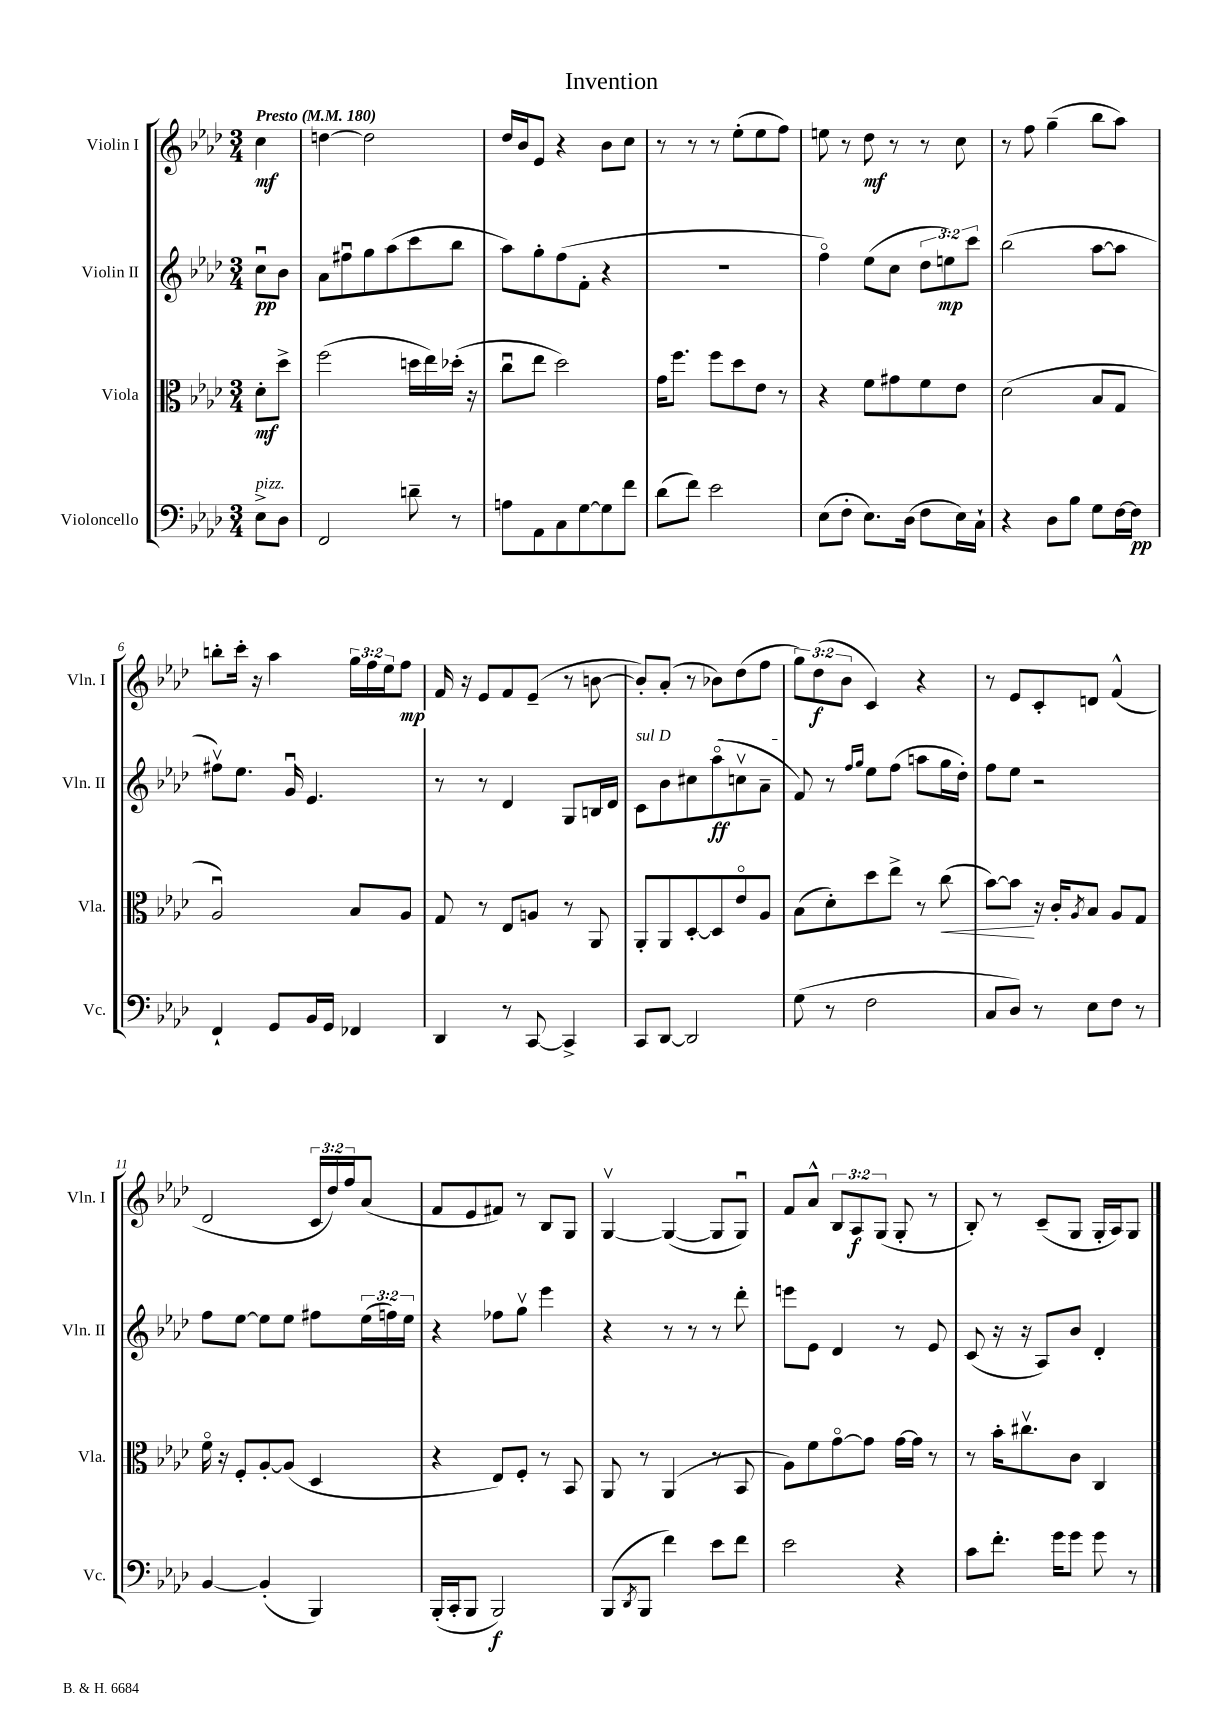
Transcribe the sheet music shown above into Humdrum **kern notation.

**kern	**kern	**kern	**kern
*staff4	*staff3	*staff2	*staff1
*clefF4	*clefC3	*clefG2	*clefG2
*k[b-e-a-d-]	*k[b-e-a-d-]	*k[b-e-a-d-]	*k[b-e-a-d-]
*M3/4	*M3/4	*M3/4	*M3/4
*MM180	*MM180	*MM180	*MM180
8E-^	8d-'	8ccu	4cc
8D-	8dd-^	8b-	.
=	=	=	=
2FF	(2ff	8a-	[4dd
.	.	8ff#u	.
.	.	8gg	2dd]
.	.	(8aa-	.
8d~	16dd	8ccc	.
.	16ee-)	.	.
8r	(16dd-'	8bb-	.
.	16r	.	.
=	=	=	=
8A	8ccu	8aa-)	16dd-
.	.	.	16b-
8AA-	8ee-	8gg'	8e-
8C	2dd-)	(8ff	4r
[8G	.	8f'	.
8G]	.	4r	8b-
8f	.	.	8cc
=	=	=	=
(8d-	16g	2.r	8r
.	8.ff	.	.
8f)	.	.	8r
2e-	8ff	.	8r
.	8dd-	.	(8ee-'
.	8e-	.	8ee-
.	8r	.	8ff)
=	=	=	=
(8E-	4r	4ffo)	8ee
8F'	.	.	8r
8.E-)	8f	(8ee-	8dd-
.	8g#	8cc	8r
(16D-	.	.	.
8F	8f	12dd-	8r
.	.	12ee)	.
16E-)	8e-	.	8cc
.	.	12ccc	.
16C`	.	.	.
=	=	=	=
4r	(2d-	(2bb-	8r
.	.	.	8ff
8D-	.	.	(4gg~
8B-	.	.	.
8G	8B-	[8aa-	8bb-
[16F	8G	8aa-]	8aa-)
16F]	.	.	.
=	=	=	=
4FF`	2A-u)	8ff#v)	8bb'
.	.	8.ee-	16ccc'
.	.	.	16r
8GG	.	.	4aa-
.	.	16gu	.
16BB-	.	4.e-	.
16GG	.	.	.
4FF-	8B-	.	24gg
.	.	.	24ff
.	.	.	24ee-
.	8A-	.	8ff
=	=	=	=
4DD-	8G	8r	16f
.	.	.	16r
.	8r	8r	8e-
8r	8E-	4d-	8f
[8CC	8A	.	(8e-~
4CC^]	8r	8G	8r
.	8AA-	16B	[8b
.	.	16d-	.
=	=	=	=
8CC	8AA-'	8c	8b'])
[8DD-	8AA-	8b-	(8a-'
2DD-]	[8D-'	8cc#	8r
.	8D-]	(8aa-o	8b-)
.	8e-o	8ccv	(8dd-
.	8A-	8a-~	8ff
=	=	=	=
(8G	(8B-	8f)	12gg)
.	.	.	(12dd-
8r	8d-')	8r	.
.	.	.	12b-
.	.	16qqff	.
.	.	16qqgg	.
2F	8dd-	8ee-	4c)
.	8ee-^	(8ff	.
.	8r	8aa	4r
.	(8cc	16gg	.
.	.	16dd-')	.
=	=	=	=
8C	[8b-)	8ff	8r
8D-)	8b-]	8ee-	8e-
8r	16r	2r	8c'
.	16c'	.	.
.	8qA-	.	.
8E-	8B-	.	8d
8F	8A-	.	(4f^^
8r	8G	.	.
=	=	=	=
[4BB-	16fo	8ff	2d-
.	16r	.	.
.	8F'	[8ee-	.
(4BB-']	[8A-'	8ee-]	.
.	(8A-]	8ee-	.
4BBB-)	4D-	8ff#	24c
.	.	.	24dd-)
.	.	.	24ff
.	.	(24ee-	(8a-
.	.	24ff)	.
.	.	24ee-	.
=	=	=	=
(16BBB-'	4r	4r	8f
16CC'	.	.	.
8BBB-	.	.	8e-
2BBB-)	8E-)	8ff-	8f#)
.	8F'	8ggv	8r
.	8r	4eee-	8B-
.	8BB-	.	8G
=	=	=	=
(8BBB-	8AA-	4r	[4Gv
8qDD-	.	.	.
8BBB-	8r	.	.
4f)	(4AA-	8r	(4G_
.	.	8r	.
8e-	8r	8r	8G]
8f	8BB-	8ddd-'	8Gu)
=	=	=	=
2e-	8A-)	8eee	8f
.	8f	8e-	8a-^^
.	[8go	4d-	12B-
.	.	.	12A-
.	8g]	.	.
.	.	.	(12G
4r	[16g	8r	8G'
.	16g]	.	.
.	8r	8e-	8r
=	=	=	=
8c	8r	(8c	8B-')
8.f'	16b-'	16r	8r
.	8.cc#v	16r	.
.	.	8A-)	(8c~
16g	.	.	.
8g	8c	8b-	8G
8g	4C	4d-'	16G'
.	.	.	16A-)
8r	.	.	8G
==	==	==	==
*-	*-	*-	*-
